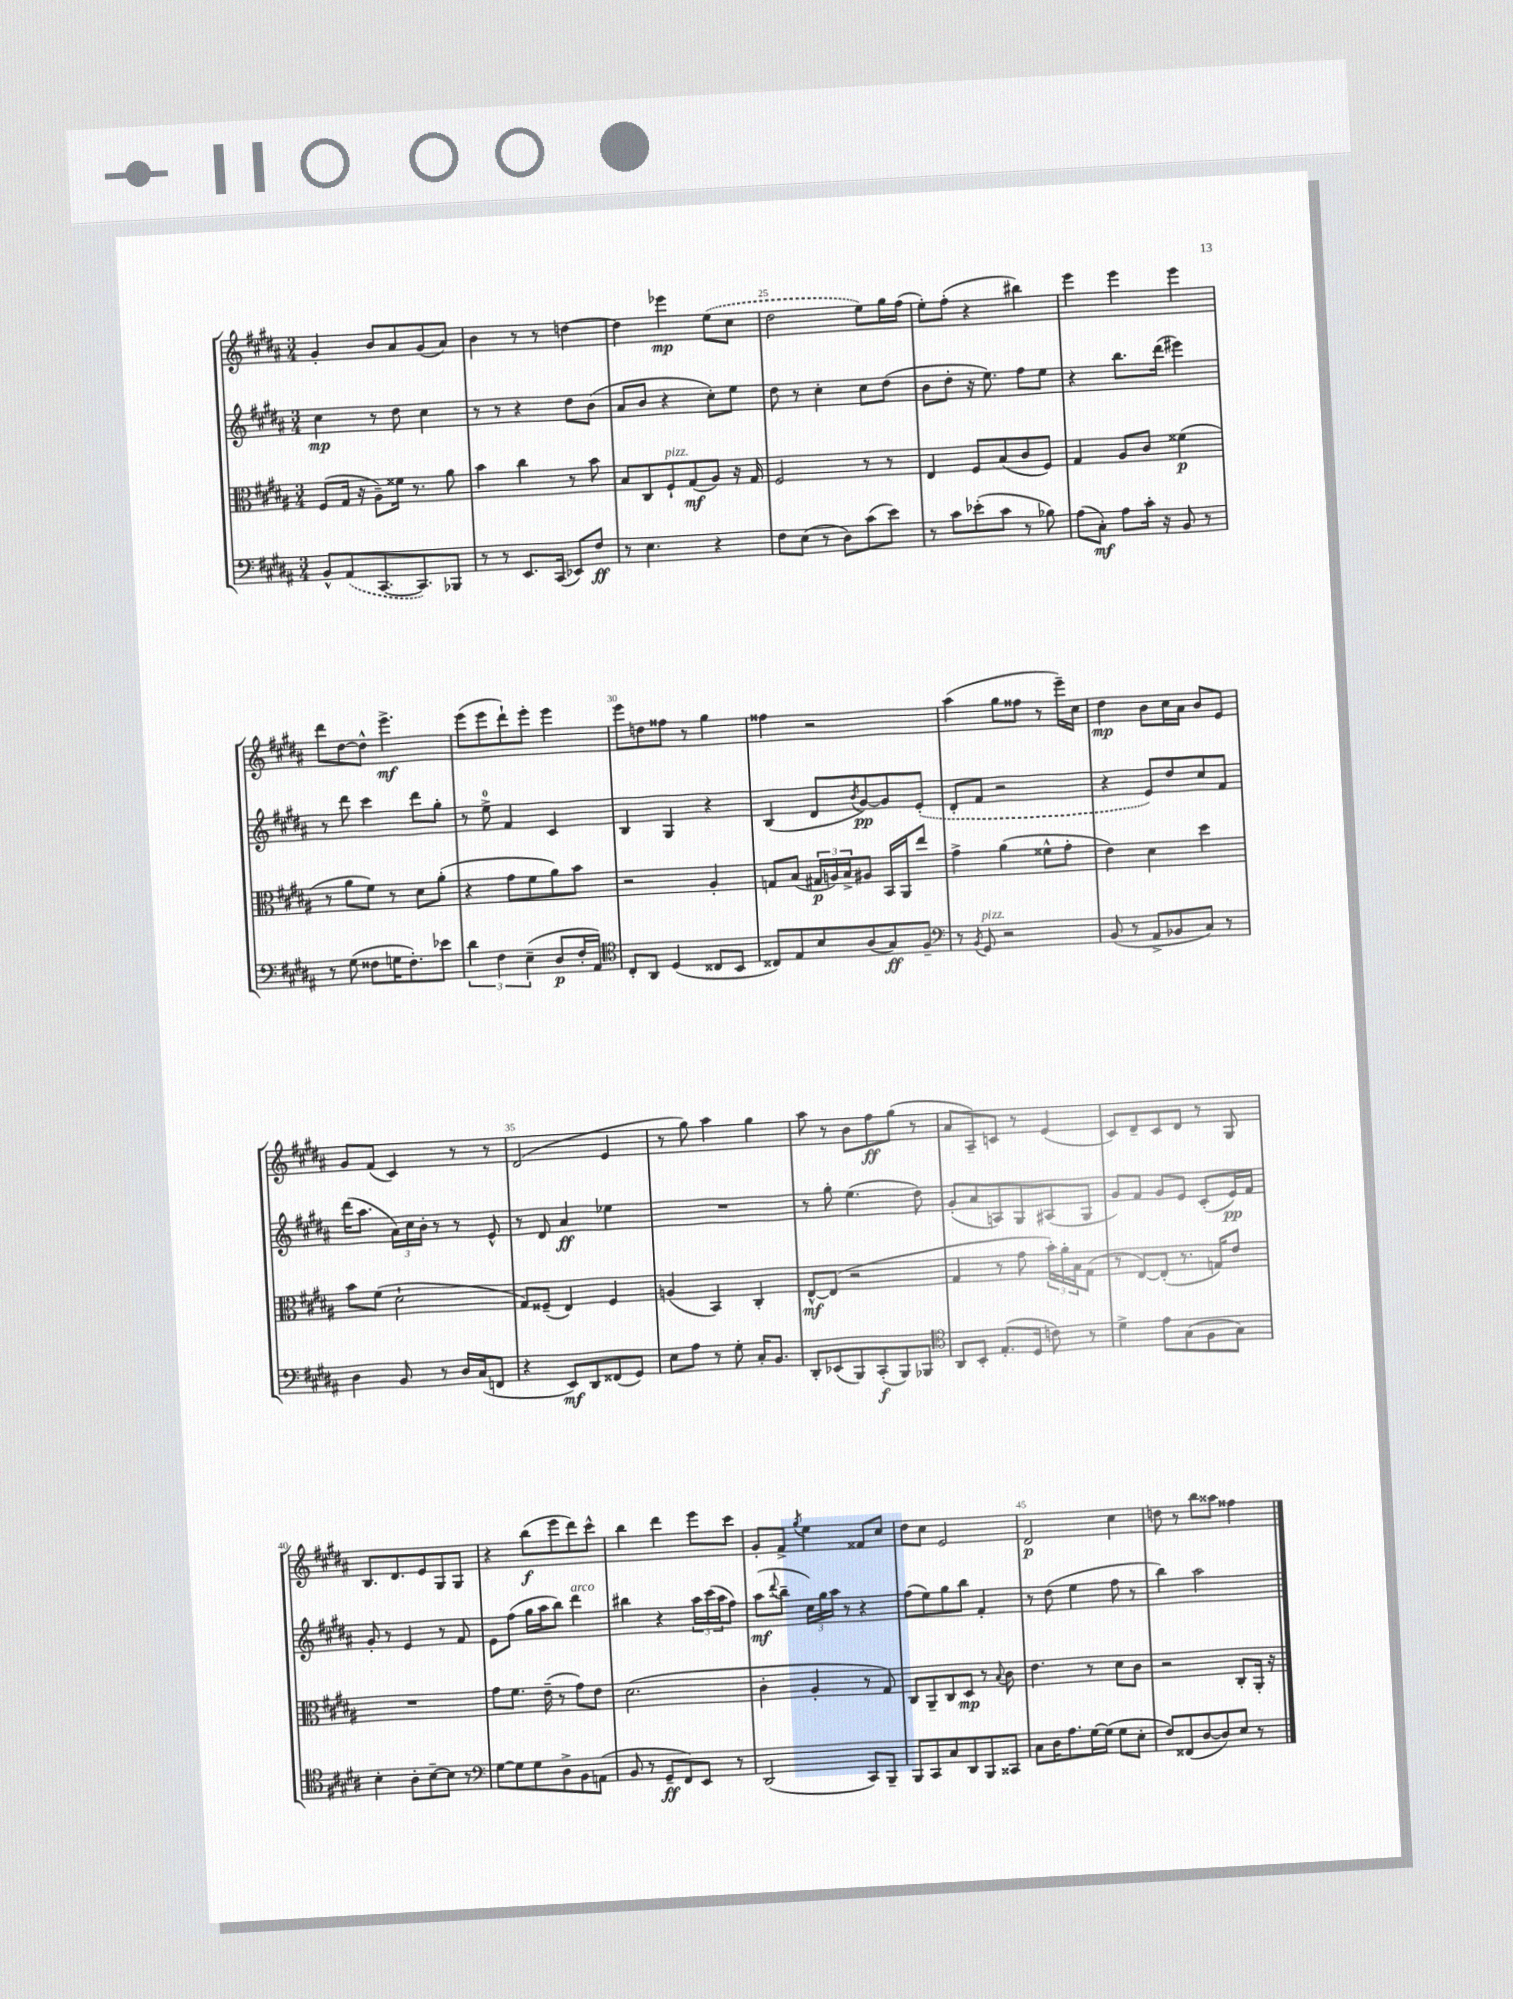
<<
\new StaffGroup <<
\new Staff = "s0" {
    \clef treble \key b \major \numericTimeSignature \time 3/4
    gis'4-. b'8 ais'8 gis'8( ais'8) |
    b'4 r8 r8 d''4~ |
    d''4 ees'''4\mp \once \slurDashed e''8( cis''8 |
    dis''2 e''8) gis''16 fis''16( |
    e''8-.) fis''8-.( r4 bis''4) |
    e'''4 e'''4 e'''4 |
    dis'''8 dis''8~ dis''8-^ e'''4.->\mf |
    e'''8( e'''8 dis'''8-!) e'''8-. e'''4 |
    e'''8 d''8 fisis''8 r8 gis''4 |
    fisis''4 r2 |
    ais''4( gis''8 fisis''8 r8 e'''16--) cis''16 |
    dis''4\mp b'8 cis''16 ais'16 b'8 e'8 |
    gis'8 fis'8( cis'4) r8 r8 |
    dis'2( e'4 |
    r8 gis''8) ais''4 gis''4 |
    ais''8 r8 b'8 fis''8\ff gis''8( r8 |
    ais'8 ais8--) c'8 r8 e'4( |
    cis'8) dis'8-- cis'8 dis'8 r8 gis8 |
    b8. dis'8. e'8 gis8 gis8 |
    r4 b''8\f( e'''8 dis'''8) cis'''8-^ |
    b''4 dis'''4 e'''8 cis'''8 |
    gis'8-. fis'8-> \acciaccatura { gis''8 } e''4 fisis'8 cis''8 |
    dis''8 cis''8 e'2 |
    dis'2\p cis''4 |
    d''8 r8 b''8 aisis''8 fisis''4 \bar "|." |
}
\new Staff = "s1" {
    \clef treble \key b \major \numericTimeSignature \time 3/4
    cis''4\mp r8 dis''8 cis''4 |
    r8 r8 r4 dis''8 b'8( |
    ais'8 b'8 r4 cis''8-.) e''8 |
    dis''8 r8 cis''4-. cis''8 dis''8( |
    b'8 dis''8-. r16 e''8.) fis''8 e''8 |
    r4 b''8. dis'''16( eis'''4) |
    r8 dis'''8 cis'''4 dis'''8 gis''8-. |
    r8 e''8-0-> fis'4 cis'4 |
    b4 gis4 r4 |
    b4( dis'8 \acciaccatura { b'8 } gis'8~\pp) gis'8 \once \slurDashed e'8-.( |
    dis'8-. fis'8 r2 |
    r4 e'8) dis''8 cis''8 fis'8 |
    dis'''16( ais''8. \tuplet 3/2 { ais'16) cis''16 b'16-. } r8 r8 e'8-^ |
    r8 dis'8 ais'4\ff ees''4 |
    R2. |
    r8 gis''8-. e''4.( dis''8) |
    gis'8-.( ais'8 a8) gis8 ais8( gis8 |
    gis'8) fis'8 gis'8 e'8 cis'8-.( e'16\pp) fis'16 |
    gis'8-. r8 e'4 r8 fis'8 |
    e'8 fis''8( gis''16 ais''16 b''8) dis'''4^\markup { \italic "arco" } |
    bis''4 r4 \tuplet 3/2 { ais''16 cis'''16( ais''16 } fis''8) |
    ais''8\mf( \appoggiatura { dis'''8 } b''8-- \tuplet 3/2 { cis''16) gis''16 ais''16 } r8 r4 |
    fis''8( e''8) gis''8 b''8 fis'4-. |
    r8 dis''8( e''4 fis''8 r8 |
    b''4) ais''2 \bar "|." |
}
\new Staff = "s2" {
    \clef alto \key b \major \numericTimeSignature \time 3/4
    fis8( gis16 r16 ais8--) fisis'16 r8. ais'8 |
    b'4 cis''4 r8 b'8 |
    b8 cis8 fis8-!^\markup { \italic "pizz." } gis8\mf( ais8) r16 gis16 |
    fis2 r8 r8 |
    e4 fis8 b8( cis'8 fis8) |
    gis4 ais8 cis'8 fisis'4\p( |
    r8 ais'8 fis'8) r8 dis'8 ais'8-.( |
    r4 gis'8 fis'8 ais'8) b'8 |
    r2 ais4-. |
    g8 b8( \tuplet 3/2 { gis16\p a16) b16-> } ais8 b,16 ais,16 e''8 |
    gis'4-> ais'4( fisis'8-^ gis'8-. |
    e'4) dis'4 dis''4 |
    b'8 fis'8( dis'2-! |
    gis8) fisis8--( e4) fisis4 |
    a4( b,4) cis4-. |
    e8~-^\mf e8( r2 |
    gis4 r8 gis'8 \tuplet 3/2 { b'16-.) ais'16-. b16 } gis8( |
    r8 e8~) e8-.( r8. g16) e'8 |
    R2. |
    gis'8 fis'8. e'16--( r8 gis'8) e'8 |
    dis'2.( |
    cis'4-. ais4-. r8 gis8) |
    cis8 ais,8-- cis8 dis8\mp r8 \appoggiatura { b8 } cis'8 |
    e'4. r8 dis'8 cis'8 |
    r2 cis8-. ais,16-. r16 \bar "|." |
}
\new Staff = "s3" {
    \clef bass \key b \major \numericTimeSignature \time 3/4
    b,8-^ \once \slurDashed ais,8( cis,8.~ cis,8.) bes,,8 |
    r8 r8 e,8. cis,16( ees,8) fis8\ff |
    r8 e4. r4 |
    fis8 e8( r8 dis8) cis'8( e'8) |
    r8 cis'8 ees'8-.( cis'8 r8 bes8) |
    ais8( cis8-.\mf) ais8 cis'16-. r16 b,8 r8 |
    r8 gis8( fisis8 g16 fisis8.-.) ees'8 |
    \tuplet 3/2 { dis'4 fis4 e4--( } dis8\p fis16-. ais,16) |
    \clef tenor cis8-. ais,8 dis4( cisis8 b,8 |
    cisis8) e8 b8 ais8( gis8\ff) fis8-- |
    \clef bass r8 \acciaccatura { b,8 } gis,8^\markup { \italic "pizz." } r2 |
    b,8( r8 ais,8-> bes,8 cis8) r8 |
    dis4 b,8 r8 dis16 cis16( f,8 |
    r4 e,8\mf) dis,8 fisis,8( gis,8) |
    e8 ais8 r8 gis8-. cis16-. b,8. |
    dis,8-. ees,8( b,,8) cis,8-.\f( b,,8) bes,,8 |
    \clef tenor ais,8 b,8-. e8.-.( dis16 c'8) r8 |
    dis'4-> e'8 gis8( fis8 gis8) |
    b4-. ais8-. b8~-- b8 r8 |
    \clef bass gis8~ gis8 gis8 dis8-> b,8 a,8( |
    b,8 r8 gis,8--\ff fis,8) e,8 r8 |
    dis,2( cis,8) b,,8-- |
    b,,8 cis,8 cis8 dis,8 b,,8 cisis,8 |
    cis8 dis16 ais8. gis16~ gis16( gis8 e8-. |
    fis8) fisis,8( dis8~ dis8) e8 r8 \bar "|." |
}
>>
>>
\layout { \context { \Score currentBarNumber = #22 \override BarNumber.break-visibility = ##(#f #t #t) barNumberVisibility = #(every-nth-bar-number-visible 5) } }
